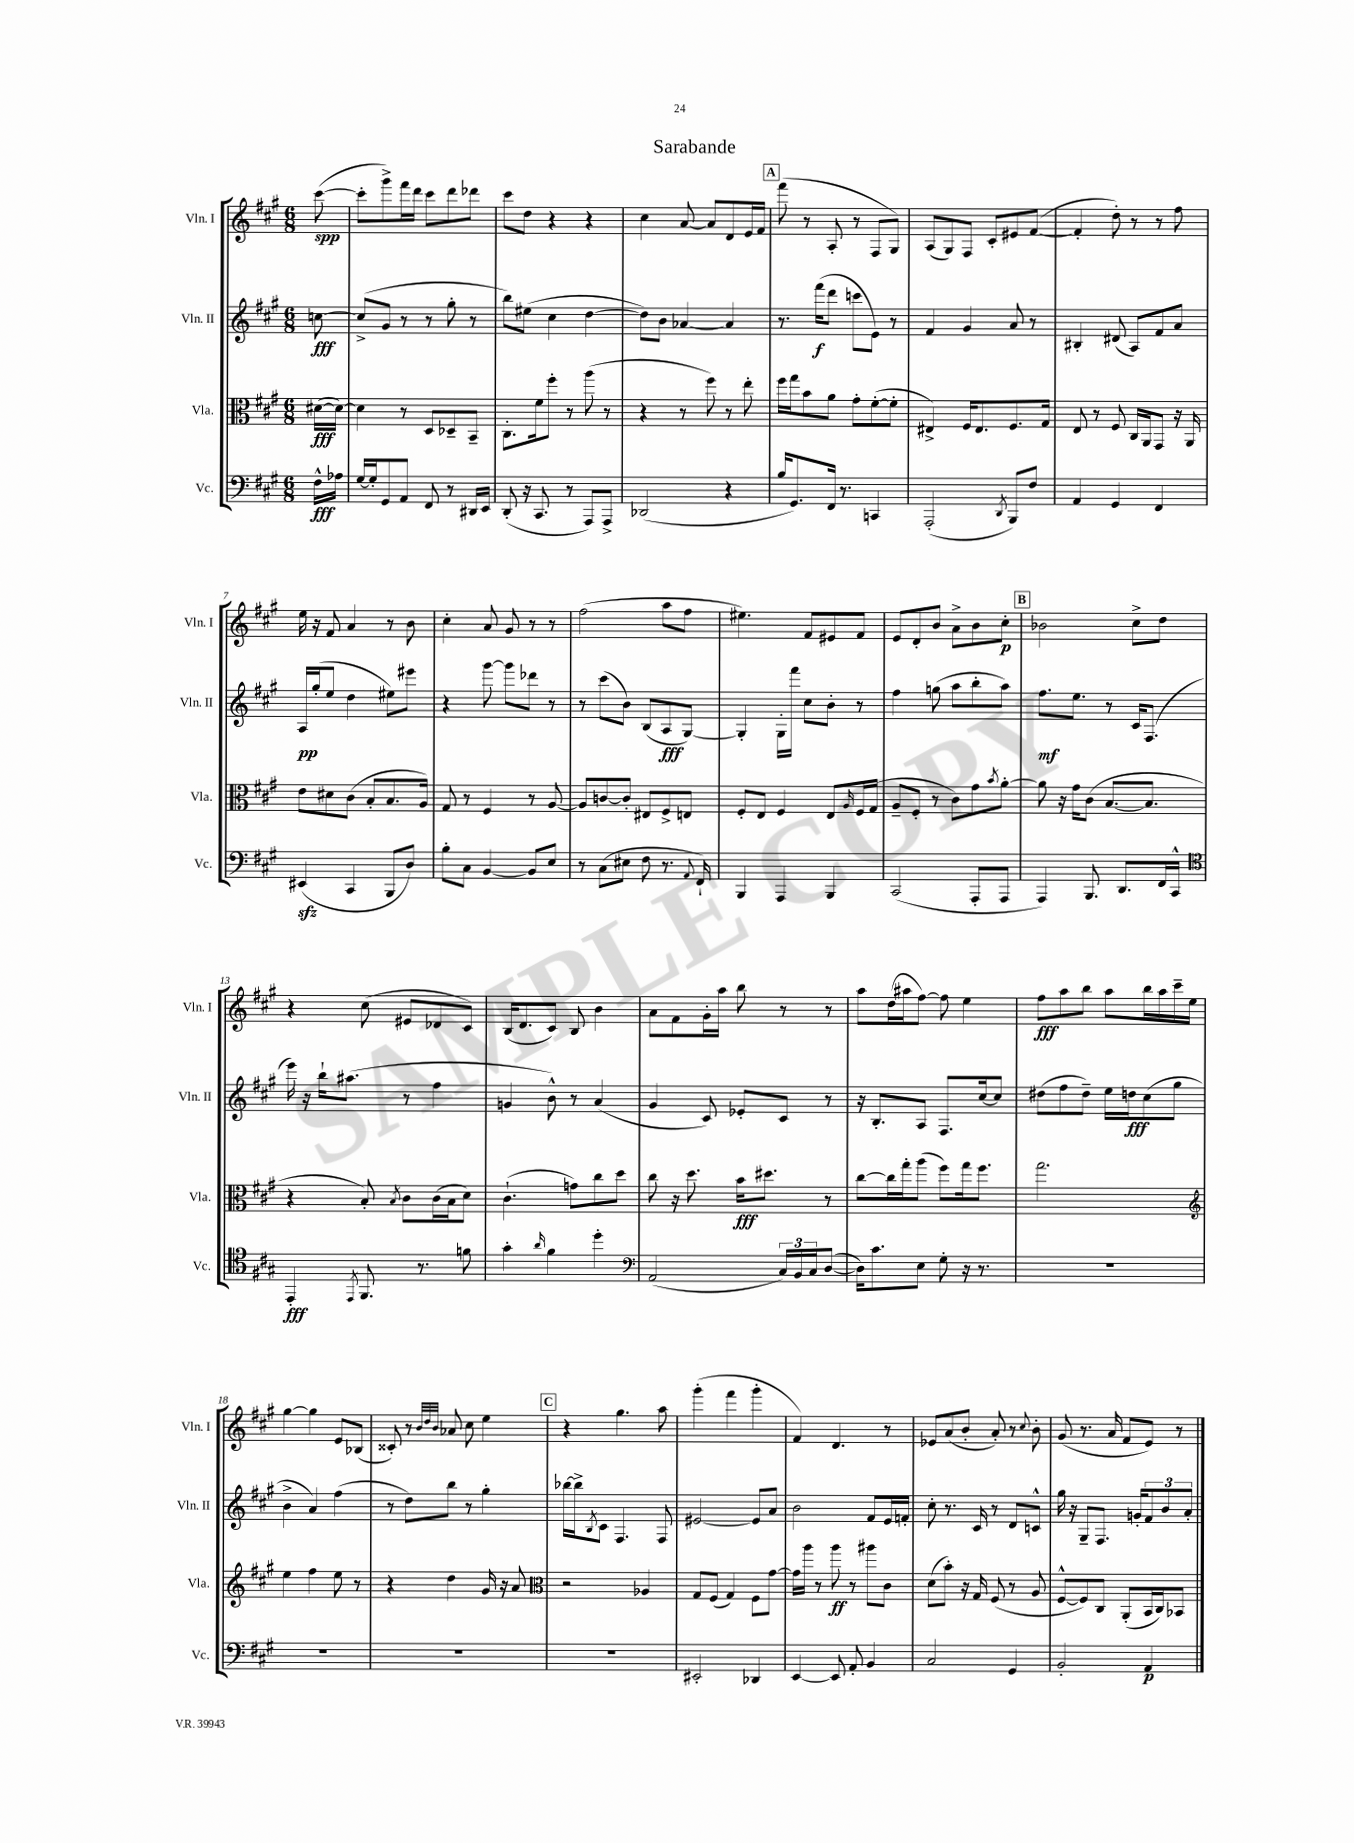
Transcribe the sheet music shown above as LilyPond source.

\header { title = "Sarabande" }
<<
\new StaffGroup <<
\new Staff = "s0" \with { instrumentName = "Vln. I" shortInstrumentName = "Vln. I" } {
    \clef treble \key a \major \numericTimeSignature \time 6/8 \partial 8
    cis'''8~\spp( |
    cis'''8-. gis'''8->) fis'''16 d'''16 cis'''8 d'''8 des'''8 |
    cis'''8 d''8 r4 r4 |
    cis''4 a'8~ a'8 d'8 e'16 fis'16 |
    \mark \markup { \box "A" } fis'''8( r8 a8-. r8 fis8 gis8) |
    a8( gis8) fis8 cis'8-. eis'8 fis'8~( |
    fis'4-. d''8-.) r8 r8 fis''8 |
    e''16 r16 fis'8 a'4 r8 b'8 |
    cis''4-. a'8 gis'8 r8 r8 |
    fis''2( a''8 fis''8 |
    eis''4.) fis'8 eis'8 fis'8 |
    e'8 d'8-. b'8 a'8-> b'8 cis''8-.\p |
    \mark \markup { \box "B" } bes'2 cis''8-> d''8 |
    r4 cis''8( eis'8 des'8 cis'8) |
    b16( d'8. cis'8) b8 b'4 |
    a'8 fis'8 gis'16-. a''16 b''8 r8 r8 |
    a''8 d''16( ais''16 fis''8~) fis''8 e''4 |
    fis''8\fff a''8 b''8 a''8 b''16 a''16 cis'''16-- e''16 |
    gis''4~ gis''4 e'8 bes8( |
    cisis'8-.) r8 \grace { b'32 d''32 b'32 } aes'8 cis''8 e''4 |
    \mark \markup { \box "C" } r4 gis''4. a''8 |
    gis'''4-.( fis'''4 gis'''4-. |
    fis'4) d'4. r8 |
    ees'8 a'8( b'8-. a'8-.) r8 \appoggiatura { cis''8 } b'8-. |
    gis'8( r8. a'16 fis'8 e'8) r8 \bar "|." |
}
\new Staff = "s1" \with { instrumentName = "Vln. II" shortInstrumentName = "Vln. II" } {
    \clef treble \key a \major \numericTimeSignature \time 6/8 \partial 8
    c''8~\fff |
    c''8->( gis'8 r8 r8 gis''8-. r8 |
    b''8) eis''8( cis''4 d''4~ |
    d''8) b'8 aes'4~ aes'4 |
    \mark \markup { \box "A" } r8. fis'''16\f( d'''8 c'''8 e'8) r8 |
    fis'4 gis'4 a'8 r8 |
    bis4-. dis'8( a8) fis'8 a'8 |
    a16\pp gis''16-.( e''8 d''4 eis''8) eis'''8 |
    r4 gis'''8~ gis'''8 des'''8 r8 |
    r8 cis'''8( b'8) b8( a8\fff gis8~) |
    gis4-. gis16-. fis'''16 cis''8 b'8-. r8 |
    fis''4 g''8( a''8 b''8-. a''8) |
    \mark \markup { \box "B" } fis''8.\mf e''8. r8 cis'16 fis8.( |
    e'''16) r16 b''16-! ais''8.( r8 fis''4 |
    g'4 b'8-^) r8 a'4( |
    gis'4 cis'8) ees'8-. cis'8 r8 |
    r16 b8.-. a8 fis8. cis''16~ cis''8 |
    dis''8( fis''8 dis''8--) e''16 d''16\fff cis''8( gis''8 |
    b'4-> a'4) fis''4( |
    r8 d''8) b''8 r8 gis''4-. |
    \mark \markup { \box "C" } bes''16~ bes''16-> \acciaccatura { b8 } cis'8 fis4. fis8 |
    eis'2~ eis'8 a'8 |
    b'2 fis'8 e'16 f'16-. |
    cis''8-. r8. cis'16 r8 d'8 c'8-^ |
    gis''16 r16 gis8-- fis8. g'16-. \tuplet 3/2 { fis'8 b'8 a'8-. } \bar "|." |
}
\new Staff = "s2" \with { instrumentName = "Vla." shortInstrumentName = "Vla." } {
    \clef alto \key a \major \numericTimeSignature \time 6/8 \partial 8
    dis'16~\fff( dis'16~) |
    dis'4 r8 d8 des8-- b,8-- |
    cis8.-. fis'16 fis''8-. r8 a''8( r8 |
    r4 r8 fis''8) r8 e''8-. |
    \mark \markup { \box "A" } fis''16 gis''16 b'8 a'8 gis'8-. fis'8~-.( fis'8-. |
    eis4->) fis16 eis8. fis8. gis16 |
    e8 r8 fis8 cis16 a,16 gis,8 r16 a,16 |
    e'8 dis'8 cis'8( b8-. b8. a16) |
    gis8 r8 fis4 r8 a8~ |
    a8 c'8~ c'8-. eis8 fis8-> e8 |
    fis8-. e8 fis4 e8 \grace { a16 } fis16 gis16( |
    a8-- fis8-. r8 cis'8) gis'8 \acciaccatura { b'8 } a'8~-. |
    \mark \markup { \box "B" } a'8 r16 gis'16 cis'8( b8.~ b8. |
    r4 b8-.) \acciaccatura { b8 } cis'8 cis'16( b16 d'8) |
    cis'4.-!( g'8) cis''8 d''8 |
    cis''8 r16 d''8. b'16\fff dis''8. r8 |
    cis''8~ cis''16 gis''16-. a''8( fis''8) gis''16 fis''8. |
    gis''2. |
    \clef treble e''4 fis''4 e''8 r8 |
    r4 d''4 gis'16 r16 a'8 |
    \mark \markup { \box "C" } \clef alto r2 aes4 |
    gis8 fis8( gis4) fis8 gis'8~ |
    gis'16 a''16 r8 a''8\ff r8 ais''8 cis'8 |
    d'8( b'8-.) r16 gis16 fis8( r8 a8 |
    fis8~-^ fis8) cis8 a,8-.( b,16 cis16) bes,8 \bar "|." |
}
\new Staff = "s3" \with { instrumentName = "Vc." shortInstrumentName = "Vc." } {
    \clef bass \key a \major \numericTimeSignature \time 6/8 \partial 8
    fis16-^\fff aes16 |
    gis16~ gis16-. gis,8 a,8 fis,8 r8 dis,16 e,16 |
    d,8-.( r16 cis,8. r8 a,,8) a,,8-> |
    des,2( r4 |
    \mark \markup { \box "A" } b16 gis,8.) fis,16 r8. c,4 |
    a,,2-.( \acciaccatura { d,8 } b,,8) fis8 |
    a,4 gis,4 fis,4 |
    eis,4\sfz( cis,4 b,,8 d8) |
    b8-. cis8 b,4~ b,8 e8 |
    r8 cis8( eis8 fis8 r8. \appoggiatura { a,8 } fis,16-!) |
    b,,4 a,,4 b,,4 |
    cis,2( a,,8-. a,,8 |
    \mark \markup { \box "B" } a,,4) b,,8. d,8. fis,16 cis,16-^ |
    \clef tenor e,4-.\fff \acciaccatura { e,8 } fis,8. r8. f'8 |
    gis'4-. \grace { a'16 } fis'4 d''4-. |
    \clef bass a,2( \tuplet 3/2 { cis16) b,16 cis16 } d8~( |
    d16) cis'8. e8 gis8-. r16 r8. |
    R2. |
    R2. |
    R2. |
    \mark \markup { \box "C" } R2. |
    eis,2-. des,4 |
    e,4~ e,8 a,8-. b,4 |
    cis2 gis,4 |
    b,2-. a,4\p \bar "|." |
}
>>
>>
